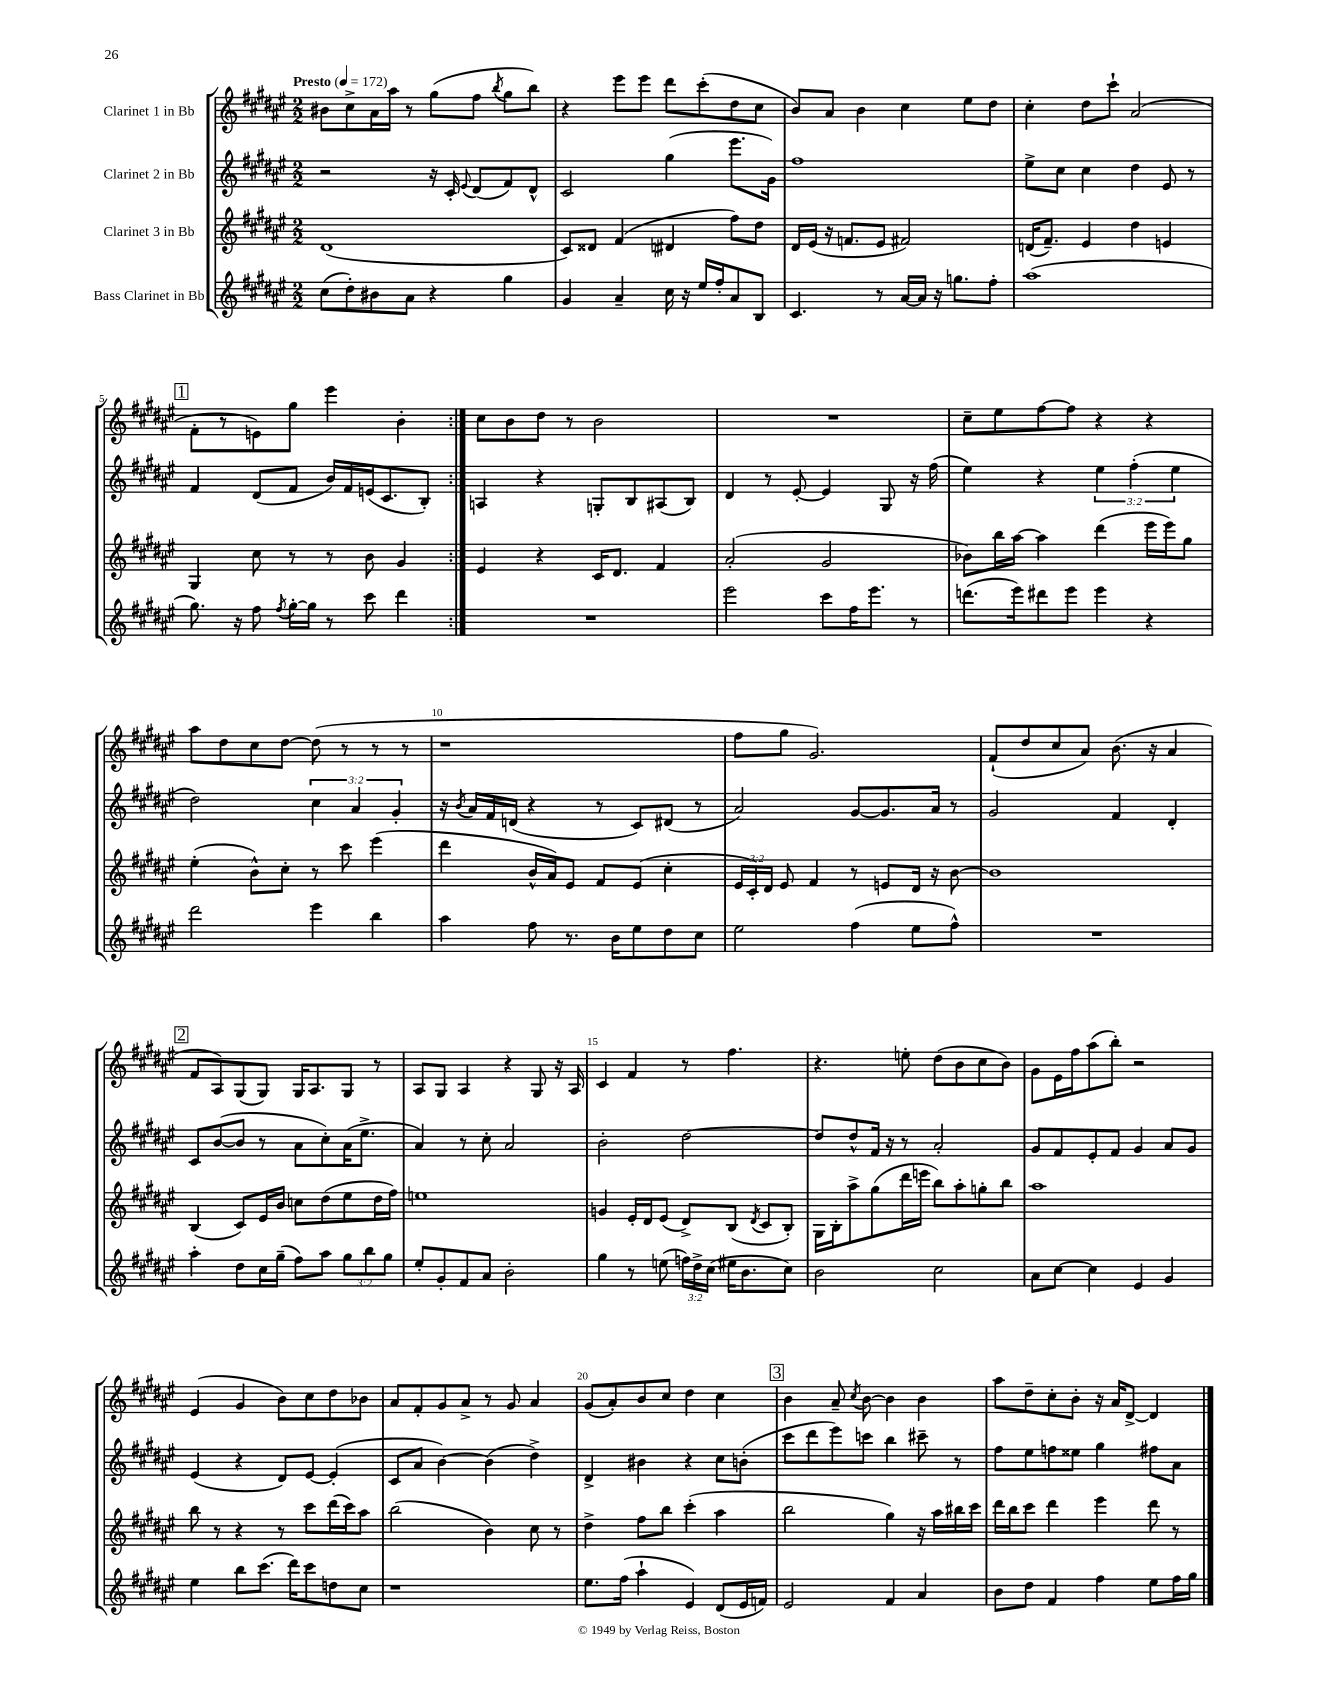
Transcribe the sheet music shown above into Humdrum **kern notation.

**kern	**kern	**kern	**kern
*staff4	*staff3	*staff2	*staff1
*clefG2	*clefG2	*clefG2	*clefG2
*k[f#c#g#d#a#e#]	*k[f#c#g#d#a#e#]	*k[f#c#g#d#a#e#]	*k[f#c#g#d#a#e#]
*M2/2	*M2/2	*M2/2	*M2/2
*MM172	*MM172	*MM172	*MM172
(8cc#	(1d#	2r	8b#
8dd#')	.	.	8cc#^
8b#	.	.	16a#
.	.	.	16aa#
8a#	.	.	8r
4r	.	16r	(8gg#
.	.	16c#'	.
.	.	8qqe#	.
.	.	(8d#	8ff#
.	.	.	8qbb
4gg#	.	8f#)	8gg#
.	.	8d#^^	8bb)
=	=	=	=
4g#	8c#)	2c#	4r
.	8d##	.	.
4a#~	(4f#	.	8eee#
.	.	.	8eee#
16cc#	4d#	(4gg#	8ddd#
16r	.	.	.
16ee#	.	.	(8ccc#'
16ff#'	.	.	.
8a#	8ff#)	8.eee#	8dd#
8B	8dd#	.	8cc#
.	.	16g#)	.
=	=	=	=
4.c#	16d#	1ff#	8b)
.	(16e#	.	.
.	16r	.	8a#
.	8.f	.	.
.	.	.	4b
8r	8e#	.	.
[16a#	2f#)	.	4cc#
16a#]	.	.	.
16r	.	.	.
8.gg	.	.	.
.	.	.	8ee#
8ff#'	.	.	8dd#
=	=	=	=
(1aa#	(16d	8ee#^	4cc#'
.	8.f#~)	.	.
.	.	8cc#	.
.	4e#	4cc#	8dd#
.	.	.	8ccc#`
.	4dd#	4dd#	(2a#
.	4e	8e#	.
.	.	8r	.
=	=	=	=
8.gg#)	4G#	4f#	8f#'
.	.	.	8r
16r	.	.	.
8ff#	8cc#	(8d#	8e)
8qff#	.	.	.
[16gg#'	8r	8f#	8gg#
16gg#]	.	.	.
8r	8r	16b)	4eee#
.	.	16f#	.
8ccc#	8b	(16e	.
.	.	8.c#	.
4ddd#	4g#	.	4b'
.	.	8B')	.
=:|!	=:|!	=:|!	=:|!
1r	4e#	4A	8cc#
.	.	.	8b
.	4r	4r	8dd#
.	.	.	8r
.	16c#	8G'	2b
.	8.d#	.	.
.	.	8B	.
.	4f#	(8A#	.
.	.	8B)	.
=	=	=	=
2eee#	(2a#'	4d#	1r
.	.	8r	.
.	.	[8e#'	.
8ccc#	2g#	4e#]	.
16ff#	.	.	.
8.eee#	.	.	.
.	.	8G#	.
8r	.	16r	.
.	.	(16ff#	.
=	=	=	=
(8.ddd	8b-)	4ee#)	8cc#~
.	16bb	.	8ee#
16eee#)	[16aa#	.	.
8ddd#	4aa#]	4r	[8ff#
8eee#	.	.	8ff#]
4eee#	(4ddd#	6ee#	4r
.	.	(6ff#'	.
4r	16eee#	.	4r
.	16eee#)	.	.
.	.	6ee#	.
.	8gg#	.	.
=	=	=	=
2ddd#	(4ee#'	2dd#)	8aa#
.	.	.	8dd#
.	8b^^)	.	8cc#
.	8cc#'	.	[8dd#
4eee#	8r	6cc#	(8dd#]
.	8ccc#	.	8r
.	.	6a#	.
4bb	(4eee#	.	8r
.	.	6g#'	.
.	.	.	8r
=	=	=	=
4aa#	4ddd#	16r	1r
.	.	8qb	.
.	.	16a#	.
.	.	16f#	.
.	.	(16d	.
8ff#	16b^^	4r	.
.	16a#)	.	.
8.r	8e#	.	.
.	8f#	8r	.
16b	.	.	.
8ee#	(8e#	8c#)	.
8dd#	4cc#'	(8d#	.
8cc#	.	8r	.
=	=	=	=
2ee#	24e#	2a#)	8ff#
.	24c#')	.	.
.	24d#	.	.
.	8e#	.	8gg#
.	4f#	.	2.g#)
(4ff#	8r	[8g#	.
.	8e	8.g#]	.
8ee#	16d#	.	.
.	16r	16a#	.
8ff#^^)	[8b	8r	.
=	=	=	=
1r	1b]	2g#	(8f#`
.	.	.	8dd#
.	.	.	8cc#
.	.	.	8a#)
.	.	4f#	(8.b
.	.	.	16r
.	.	4d#'	4a#
=	=	=	=
4aa#'	(4B	8c#	8f#
.	.	([8b	8A#)
8dd#	8c#)	8b]	(8G#
16cc#	16e#	8r	8G#)
(16gg#~	16b	.	.
8ff#)	8cc	8a#	16G#
.	.	.	8.A#
8aa#	(8dd#	8cc#')	.
12gg#	8ee#	(16a#	8G#
.	.	8.ee#^	.
12bb	.	.	.
.	16dd#	.	8r
12gg#	.	.	.
.	16ff#)	.	.
=	=	=	=
8ee#'	1ee	4a#)	8A#
8g#'	.	.	8G#
8f#	.	8r	4A#
8a#	.	8cc#'	.
2b'	.	2a#	4r
.	.	.	8G#
.	.	.	16r
.	.	.	16A#
=	=	=	=
4gg#	4g	2b'	4c#
8r	16e#'	.	4f#
.	16d#	.	.
(8ee	(8e#	.	.
24ff)	8d#^)	[2dd#	8r
24dd#^	.	.	.
(24cc#	.	.	.
16ee#	(8B	.	4.ff#
8.b	.	.	.
.	8qd#	.	.
.	8c#	.	.
8cc#)	8B')	.	.
=	=	=	=
2b	16G#	8dd#]	4.r
.	16B'	.	.
.	8aa#^	8dd#^^	.
.	(8gg#	16f#	.
.	.	16r	.
.	16ddd#	8r	8ee'
.	16eee	.	.
2cc#	8bb)	2a#'	(8dd#
.	8aa#'	.	8b
.	8gg'	.	8cc#
.	8bb	.	8b)
=	=	=	=
8a#	1aa#	8g#	8g#
[8cc#	.	8f#	16e#
.	.	.	16ff#
4cc#]	.	8e#'	(8aa#
.	.	8f#	8bb')
4e#	.	4g#	2r
4g#	.	8a#	.
.	.	8g#	.
=	=	=	=
4ee#	8bb	(4e#	(4e#
.	8r	.	.
8bb	4r	4r	4g#
(8.ccc#	.	.	.
.	8r	8d#)	8b)
16ddd#)	.	.	.
8ccc#	8ccc#	[8e#	8cc#
8dd	(16ddd#	(4e#']	8dd#
.	16ccc#)	.	.
8cc#	8aa#	.	8b-
=	=	=	=
1r	(2bb	8c#	8a#
.	.	8a#	8f#'
.	.	[4b)	8g#
.	.	.	8a#^
.	4b)	(4b]	8r
.	.	.	8g#
.	8cc#	4dd#^)	4a#
.	8r	.	.
=	=	=	=
8.ee#	4dd#^	4d#^	(8g#
.	.	.	8a#')
(16ff#	.	.	.
4aa#`	8ff#	4b#	8b
.	8bb	.	8cc#
4e#)	(4ccc#'	4r	4dd#
(8d#	4aa#	8cc#	4cc#
16e#	.	(8b'	.
16f)	.	.	.
=	=	=	=
2e#	2bb	8ccc#	4b
.	.	8ddd#	.
.	.	8eee#)	8a#~
.	.	.	8qcc#
.	.	8ccc	[8b
4f#	4gg#)	4bb	4b]
4a#	16r	8ccc#~	4b
.	16aa#	.	.
.	16bb#	8r	.
.	16ccc#	.	.
=	=	=	=
8b	16ddd#	8ff#	8aa#
.	16bb	.	.
8dd#	8ccc#	8ee#	8dd#~
4f#	4ddd#	8ff	8cc#'
.	.	8ee##	8b'
4ff#	4eee#	4gg#	16r
.	.	.	16a#
.	.	.	[8d#^
8ee#	8ddd#	8ff#	4d#]
16ff#	8r	8a#	.
16gg#	.	.	.
==	==	==	==
*-	*-	*-	*-
